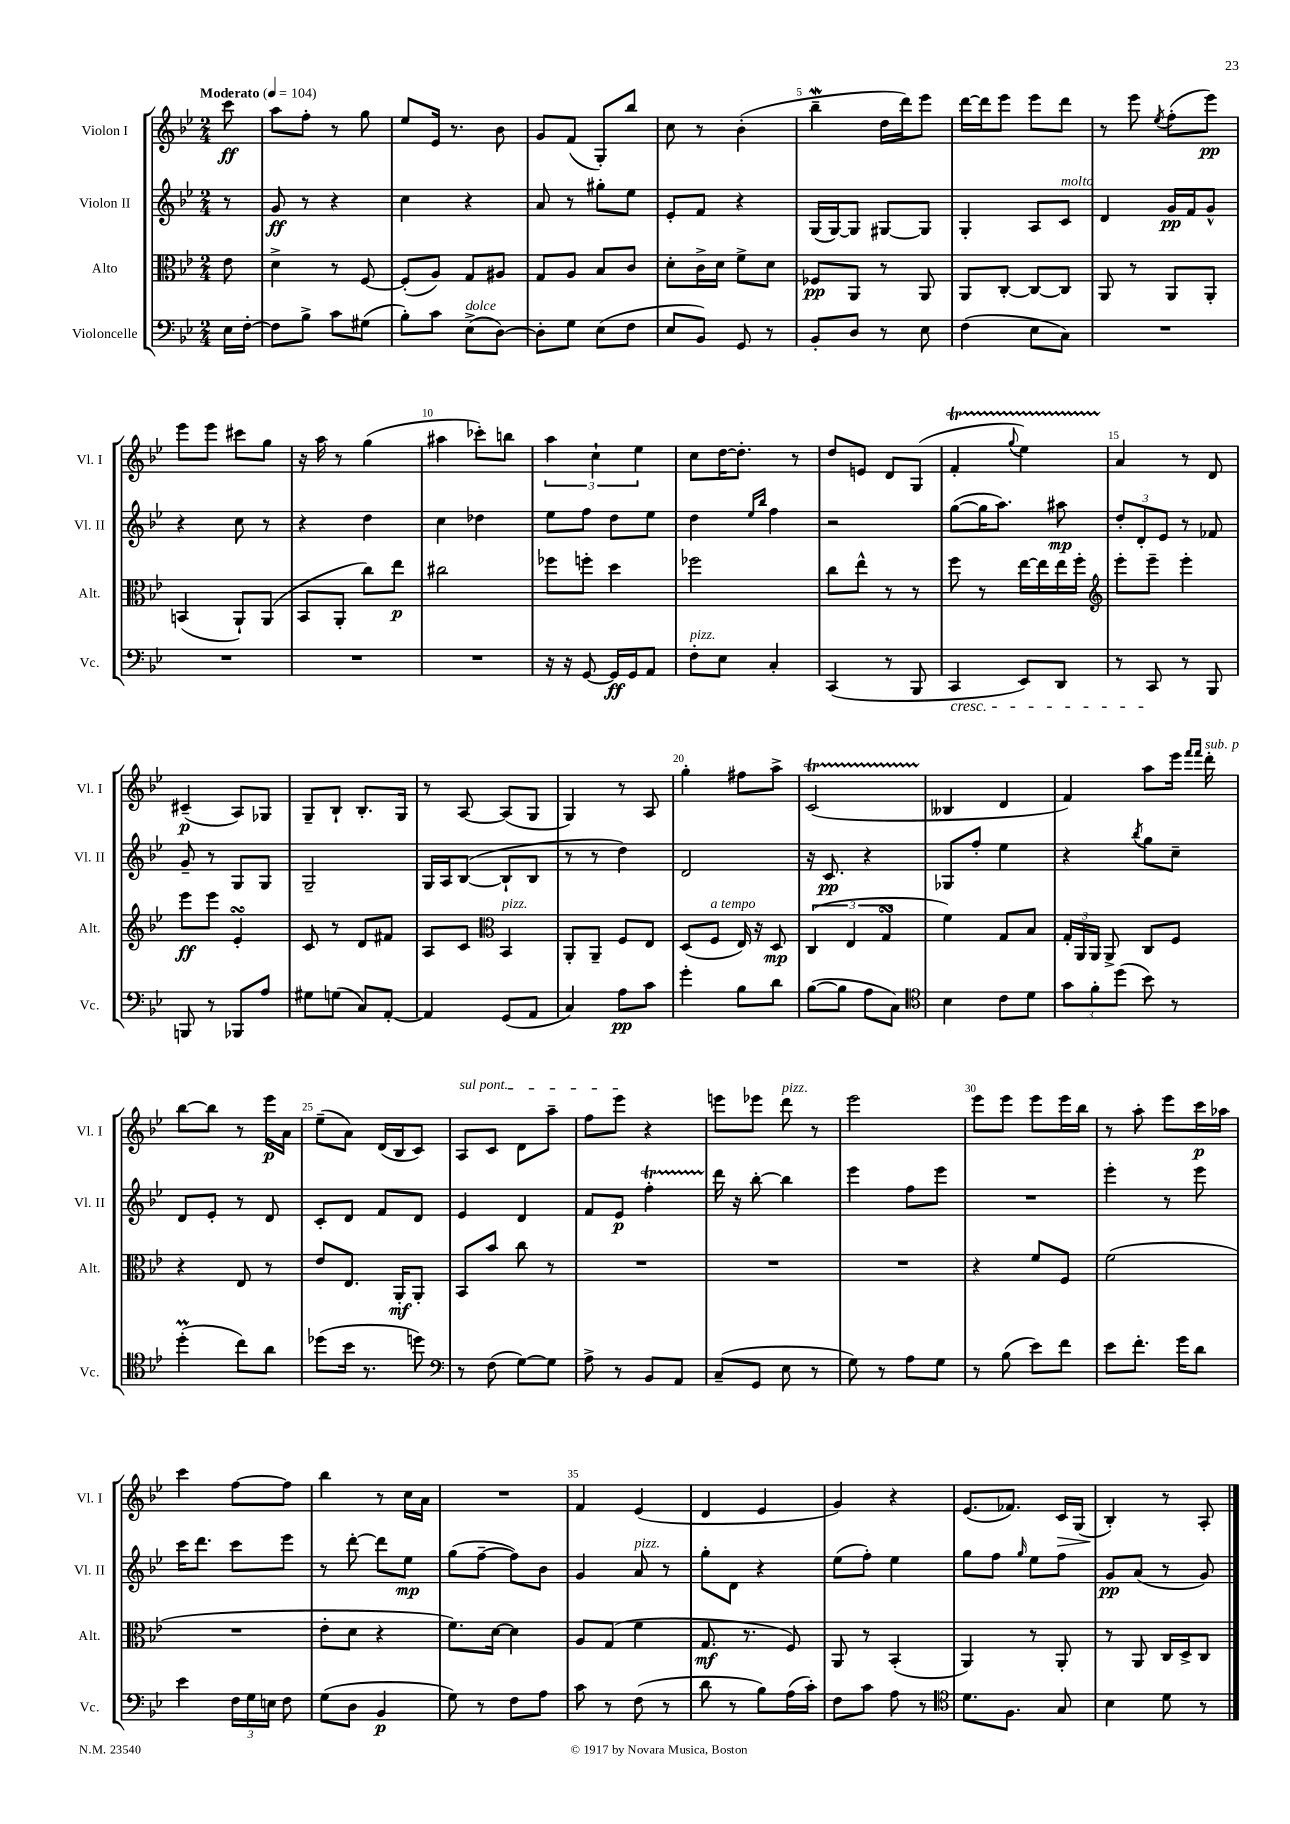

**kern	**kern	**kern	**kern
*staff4	*staff3	*staff2	*staff1
*clefF4	*clefC3	*clefG2	*clefG2
*k[b-e-]	*k[b-e-]	*k[b-e-]	*k[b-e-]
*M2/4	*M2/4	*M2/4	*M2/4
*MM104	*MM104	*MM104	*MM104
16E-	8e-	8r	8ccc
[16F'	.	.	.
=	=	=	=
8F]	4d^	8g	8aa
8B-^	.	8r	8ff'
8c	8r	4r	8r
(8G#	[8F	.	8gg
=	=	=	=
8B-')	(8F']	4cc	8ee-
8c	8A)	.	16e-
.	.	.	8.r
(8E-^	8G	4r	.
[8D)	8A#	.	8b-
=	=	=	=
8D']	8G	8a	8g
8G	8A	8r	(8f
(8E-	8B-	8gg#'	8G')
8F	8c	8ee-	8bb-
=	=	=	=
8E-	8d'	8e-'	8cc
8BB-)	16c^	8f	8r
.	16d	.	.
8GG	8f^	4r	(4b-'
8r	8d	.	.
=	=	=	=
8BB-'	8F-	(16G	4bb-~
.	.	[16G)	.
8D	8AA	8G]	.
8r	8r	[8G#	16dd
.	.	.	16ddd)
8E-	8AA	8G#]	8eee-
=	=	=	=
(4F	8AA	4G'	[16ddd
.	.	.	16ddd]
.	[8C'	.	8eee-
8E-	8C_	8A	8eee-
8C)	8C]	8c	8ddd
=	=	=	=
2r	8AA	4d	8r
.	8r	.	8eee-
.	.	.	8qee-
.	8AA	16g	(8ff'
.	.	16f	.
.	8AA'	8g^^	8eee-)
=	=	=	=
2r	(4BB	4r	8eee-
.	.	.	8eee-
.	8AA`)	8cc	8ccc#
.	(8AA	8r	8gg
=	=	=	=
2r	8BB-	4r	16r
.	.	.	16aa
.	8AA'	.	8r
.	8cc)	4dd	(4gg
.	8ee-	.	.
=	=	=	=
2r	2cc#	4cc	4aa#
.	.	4dd-	8ccc-')
.	.	.	8bb
=	=	=	=
16r	8ff-	8ee-	6aa
16r	.	.	.
[8GG	8ff'	8ff	.
.	.	.	6cc`
16GG]	4dd	8dd	.
16GG	.	.	.
.	.	.	6ee-
8AA	.	8ee-	.
=	=	=	=
8F'	2ff-	4dd	8cc
8E-	.	.	[16dd
.	.	.	8.dd']
.	.	16qqee-	.
.	.	16qqbb-	.
4C'	.	4ff	.
.	.	.	8r
=	=	=	=
(4CC	8cc	2r	8dd
.	8ee-^^	.	8e
8r	8r	.	8d
8BBB-	8r	.	(8G
=	=	=	=
4CC	8ff	([8gg	4f'
.	8r	16gg]	.
.	.	8.aa)	.
.	.	.	8qqgg
8EE-)	[16ee-	.	4ee-)
.	16ee-]	.	.
8DD	16ee-	8aa#	.
.	16ff'	.	.
=	=	=	=
*	*clefG2	*	*
8r	8eee-'	12dd'	4a
.	.	12d'	.
8CC	8eee-~	.	.
.	.	12e-	.
8r	4eee-'	8r	8r
8BBB-	.	8f-	8d
=	=	=	=
8BBB	8eee-	8g~	(4c#~
8r	8eee-	8r	.
8BBB-	4e-'	8G	8A)
8A	.	8G	8G-
=	=	=	=
8G#	8c	2G~	8G~
(8G	8r	.	8B-`
8C)	8d	.	8.B-'
[8AA'	8f#	.	.
.	.	.	16G
=	=	=	=
4AA]	8A	16G	8r
.	.	16A	.
.	8c	([8B-	[8A
*	*clefC3	*	*
(8GG	4BB-	8B-`]	(8A]
8AA	.	8B-	8G
=	=	=	=
4C)	8AA'	8r	4G)
.	8AA~	8r	.
8A	8F	4dd)	8r
8c	8E-	.	8A
=	=	=	=
4g'	(8D	2d	4gg'
.	8F	.	.
8B-	16E-)	.	8ff#
.	16r	.	.
8d	8D	.	8aa^
=	=	=	=
([8B-	(6C	16r	(2c
.	.	8.c	.
8B-]	.	.	.
.	6E-	.	.
8A	.	4r	.
.	6G	.	.
8C)	.	.	.
=	=	=	=
*clefC4	*	*	*
4B-	4f)	8G-	4B--
.	.	8ff'	.
8c	8G	4ee-	4d
8d	8B-	.	.
=	=	=	=
12g	24G'	4r	4f)
.	24AA	.	.
12f'	24AA	.	.
.	8AA^	.	.
(12dd	.	.	.
.	.	8qbb-	.
8b-)	8C	8gg	8aa
8r	8F	8cc~	16eee-
.	.	.	16qqfff
.	.	.	16qqfff
.	.	.	16ddd'
=	=	=	=
(4dd'	4r	8d	[8bb-
.	.	8e-'	8bb-]
8cc)	8E-	8r	8r
8a	8r	8d	16eee-
.	.	.	16a
=	=	=	=
(8dd-	8e-	8c'	(8ee-~
16b-	8.E-	8d	8a)
8.r	.	.	.
.	.	8f	(16d
.	16AA'	.	16B-
8dd)	8AA'	8d	8c)
=	=	=	=
*clefF4	*	*	*
8r	8BB-	4e-	8A
(8F	8b-	.	8c
[8G)	8cc	4d	8d
8G]	8r	.	8aa~
=	=	=	=
8A^	2r	8f	8ff
8r	.	8e-	8eee-
8BB-	.	4ff'	4r
8AA	.	.	.
=	=	=	=
(8C~	2r	16ddd	8eee
.	.	16r	.
8GG	.	[8bb-'	8eee-
8E-	.	4bb-]	8ddd
8r	.	.	8r
=	=	=	=
8G)	2r	4eee-	2eee-
8r	.	.	.
8A	.	8ff	.
8G	.	8eee-	.
=	=	=	=
8r	4r	2r	8eee-
(8B-	.	.	8eee-
8e-)	8f	.	8eee-
8f	8F	.	16eee-
.	.	.	16bb-
=	=	=	=
8e-	(2f	4eee-'	8r
8.f'	.	.	8aa'
.	.	8r	8eee-
16g	.	.	.
8d	.	8eee-	16ccc
.	.	.	16aa-
=	=	=	=
4e-	2r	16ccc	4ccc
.	.	8.ddd	.
24F	.	8ccc	[8ff
24G	.	.	.
24E	.	.	.
8F	.	8eee-	8ff]
=	=	=	=
(8G	8e-'	8r	4bb-
8D	8d	[8ddd'	.
4BB-	4r	8ddd]	8r
.	.	8ee-	16cc
.	.	.	16a
=	=	=	=
8G)	8.f)	(8gg	2r
8r	.	[8ff~	.
.	[16d	.	.
8F	4d]	8ff])	.
8A	.	8b-	.
=	=	=	=
8c	8A	4g	4f
8r	(8G	.	.
(8F	4f	8a	(4e-
8r	.	8r	.
=	=	=	=
8d	8.G	8gg'	4d
8r	.	8d	.
.	8.r	.	.
8B-)	.	4r	4e-
(16A	8F)	.	.
16c')	.	.	.
=	=	=	=
8F	8AA	(8ee-	4g)
8c	8r	8ff')	.
8A	(4BB-'	4ee-	4r
8r	.	.	.
=	=	=	=
*clefC4	*	*	*
8.d	4AA)	8gg	(8.e-
.	.	8ff	.
8.F	.	.	8.f-)
.	.	16qqgg	.
.	8r	8ee-	.
8G	8AA'	8ff	16c
.	.	.	(16G
=	=	=	=
4B-	8r	8g	4B-')
.	8AA	(8a	.
8d	16C	8r	8r
.	16D^	.	.
8r	8C	8g)	8A'
==	==	==	==
*-	*-	*-	*-
